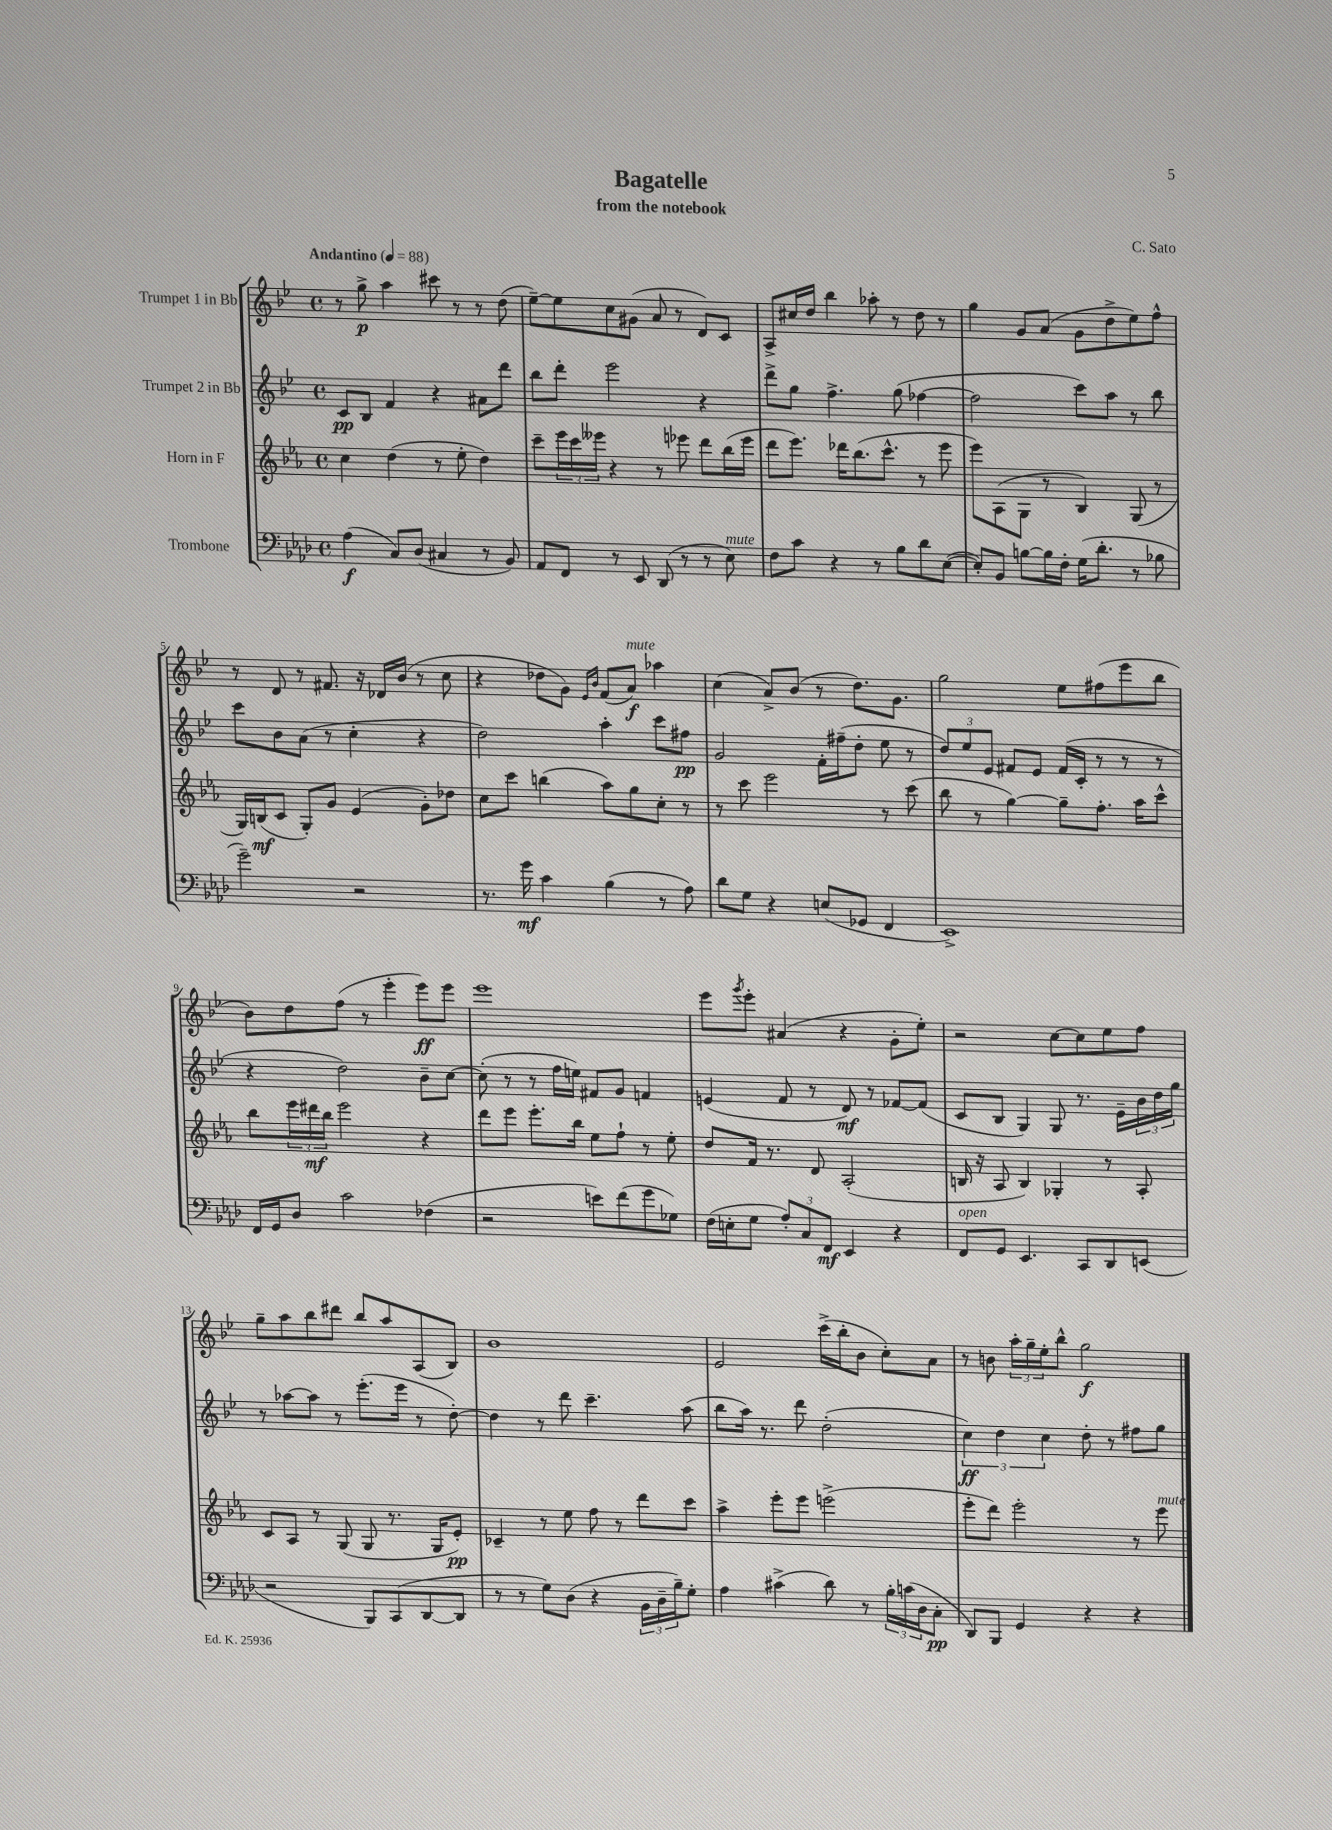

**kern	**dynam	**kern	**dynam	**kern	**dynam	**kern	**dynam
*part4	*part4	*part3	*part3	*part2	*part2	*part1	*part1
*staff4	*staff4	*staff3	*staff3	*staff2	*staff2	*staff1	*staff1
*I"Trombone	*	*I"Horn in F	*	*I"Trumpet 2 in Bb	*	*I"Trumpet 1 in Bb	*
*clefF4	*	*clefG2	*	*clefG2	*	*clefG2	*
*k[b-e-a-d-]	*	*k[b-e-a-]	*	*k[b-e-]	*	*k[b-e-]	*
*M4/4	*	*M4/4	*	*M4/4	*	*M4/4	*
*met(c)	*	*met(c)	*	*met(c)	*	*met(c)	*
*MM88	*	*MM88	*	*MM88	*	*MM88	*
=1	=1	=1	=1	=1	=1	=1	=1
!	!	!	!	!	!	!LO:TX:a:B:t=Andantino	!
(4A-\	f	4cc\	.	8c/L	pp	8r	.
.	.	.	.	8B-/J	.	8gg^\	p
8C/L)	.	(4dd\	.	4f/	.	4aa\	.
(8D-/J	.	.	.	.	.	.	.
4C#X/	.	8r	.	4r	.	8ccc#X\	.
.	.	8ee-'\	.	.	.	8r	.
8r	.	4dd\)	.	8a#X\L	.	8r	.
8BB-/)	.	.	.	8ddd\J	.	(8dd\	.
=2	=2	=2	=2	=2	=2	=2	=2
8AA-/L	.	8ccc~\L	.	8bb-\L	.	[8ee-~\L)	.
8FF/J	.	24eee-\L	.	8ddd'\J	.	8ee-\]	.
.	.	24ccc\	.	.	.	.	.
.	.	24eee--X\JJ	.	.	.	.	.
8r	.	4r	.	2eee-\	.	8cc\	.
8EE-/	.	.	.	.	.	(8g#X\J	.
(8DD-/	.	8r	.	.	.	8a/	.
8r	.	8eee-X\	.	.	.	8r	.
8r	.	8ddd\L	.	4r	.	8d/L)	.
!LO:TX:a:i:t=mute	!	!	!	!	!	!	!
8E-\)	.	(16bb-\L	.	.	.	8c/J	.
.	.	16eee-\JJ	.	.	.	.	.
=3	=3	=3	=3	=3	=3	=3	=3
8F\L	.	8ddd\L	.	8ddd^\L	.	8A^/L	.
8c\J	.	8.eee-\J)	.	8gg\J	.	16cc#X/L	.
.	.	.	.	.	.	16dd/JJ	.
4r	.	.	.	4.ff^\	.	4bb-\	.
.	.	16ddd-X\KL	.	.	.	.	.
.	.	(8.bb-\	.	.	.	.	.
8r	.	.	.	.	.	8aa-X'\	.
.	.	8.ccc^^\J	.	.	.	.	.
8B-\L	.	.	.	(8gg\	.	8r	.
8d-\	.	8r	.	[4ff-X\	.	8dd\	.
([8E-\J	.	8eee-\	.	.	.	8r	.
=4	=4	=4	=4	=4	=4	=4	=4
8E-'/L])	.	8eee-\L)	.	2ff-\]	.	4gg\	.
8BB-/J	.	(8A-\	.	.	.	.	.
[8Bn\L	.	8G\J	.	.	.	8g/L	.
16B\L]	.	8r	.	.	.	(8a/J	.
16F'\JJ	.	.	.	.	.	.	.
(16G\KL	.	4B-/)	.	8ccc\L)	.	8g\L	.
8.d-'\J	.	.	.	.	.	.	.
.	.	.	.	8aa\J	.	8dd^\	.
8r	.	(8G/	.	8r	.	8ee-\)	.
8B-X\	.	8r	.	8bb-\	.	8ff^^\J	.
!!LO:LB:g=z
=5	=5	=5	=5	=5	=5	=5	=5
2g~\)	.	16G/LL)	.	8ccc\L	.	8r	.
.	.	(16Bn/J	mf	.	.	.	.
.	.	8c/J	.	8b-\	.	8d/	.
.	.	8G'/L)	.	(8a\J	.	8r	.
.	.	8g/J	.	8r	.	8.f#X/	.
2r	.	(4e-/	.	4cc'\	.	.	.
.	.	.	.	.	.	16r	.
.	.	.	.	.	.	16d-X/LL	.
.	.	.	.	.	.	(16b-/JJ	.
.	.	8g'\L)	.	4r	.	8r	.
.	.	8dd-X\J	.	.	.	8cc\	.
=6	=6	=6	=6	=6	=6	=6	=6
8.r	.	8cc\L	.	2dd\)	.	4r	.
.	.	8ccc\J	.	.	.	.	.
16g\	mf	.	.	.	.	.	.
4c\	.	(4bbn\	.	.	.	8dd-X\L	.
.	.	.	.	.	.	8g\J)	.
.	.	.	.	.	.	16qqe-/LL	.
.	.	.	.	.	.	16qqb-/JJ	.
(4B-\	.	8aa-\L)	.	4aa'\	.	(8f/L	.
!	!	!	!	!	!	!LO:TX:a:i:t=mute	!
.	.	8gg\	.	.	.	8a/J)	f
8r	.	8cc'\J	.	8ccc\L	.	4aa-X\	.
8A-\)	.	8r	.	8ff#X\J	pp	.	.
=7	=7	=7	=7	=7	=7	=7	=7
8d-\L	.	8r	.	2g/	.	(4cc\	.
8G\J	.	8ccc\	.	.	.	.	.
4r	.	2eee-\	.	.	.	8a^/L)	.
.	.	.	.	.	.	(8b-/J	.
(8En/L	.	.	.	16f'\LL	.	8r	.
.	.	.	.	(16ff#X~\J	.	.	.
8GG-X/J	.	.	.	8dd'\J	.	8.dd\L)	.
4FF/	.	8r	.	8ee-\	.	.	.
.	.	.	.	.	.	8.g\J	.
.	.	(8ccc\	.	8r	.	.	.
=8	=8	=8	=8	=8	=8	=8	=8
1EE-^)	.	8bb-\	.	12dd/L)	.	2gg\	.
.	.	.	.	12ee-/	.	.	.
.	.	8r	.	.	.	.	.
.	.	.	.	12e-/J	.	.	.
.	.	[4gg\)	.	8f#X/L	.	.	.
.	.	.	.	8e-/J	.	.	.
.	.	8gg~\L]	.	(16f#/LL	.	8ee-\L	.
.	.	.	.	16c'/JJ	.	.	.
.	.	8.ff'\J	.	8r	.	(8ff#X\	.
.	.	.	.	8r	.	8eee-\	.
.	.	16aa-\KL	.	.	.	.	.
.	.	8ccc^^\J	.	8r	.	8bb-\J	.
!!LO:LB:g=z
=9	=9	=9	=9	=9	=9	=9	=9
16FF/LL	.	8bb-\L	.	4r	.	8b-\L)	.
16GG/J	.	.	.	.	.	.	.
8D-/J	.	24eee-\L	.	.	.	8dd\	.
.	.	24ddd#X\	mf	.	.	.	.
.	.	24bb-\JJ	.	.	.	.	.
2c\	.	2eee-\	.	2dd\)	.	(8ff\J	.
.	.	.	.	.	.	8r	.
.	.	.	.	.	.	4eee-'\	.
(4F-X\	.	4r	.	8b-~\L	.	8eee-\L)	ff
.	.	.	.	[8cc\J	.	8eee-\J	.
=10	=10	=10	=10	=10	=10	=10	=10
2r	.	8ddd\L	.	(8cc'\]	.	1eee-	.
.	.	8eee-\J	.	8r	.	.	.
.	.	8.eee-'\L	.	8r	.	.	.
.	.	.	.	16ff\LL	.	.	.
.	.	16bb-\Jk	.	16een\JJ)	.	.	.
8en\L)	.	8ee-\L	.	8f#X/L	.	.	.
(8f\	.	8ff`\J	.	8g/J	.	.	.
8g\	.	8r	.	4fn/	.	.	.
8G-X\J)	.	8ee-'\	.	.	.	.	.
=11	=11	=11	=11	=11	=11	=11	=11
(16F\LL	.	8dd/L	.	(4en/	.	8eee-\L	.
16En'\J	.	.	.	.	.	.	.
.	.	.	.	.	.	8qggg/	.
8G\J	.	16f/Jk	.	.	.	8eee-'\J	.
.	.	8.r	.	.	.	.	.
12A-'/L)	.	.	.	8f/	.	(4a#X/	.
12C/	.	.	.	.	.	.	.
.	.	8d/	.	8r	.	.	.
12FF/J	mf	.	.	.	.	.	.
4EE-/	.	(2A-'/	.	8d/)	mf	4r	.
.	.	.	.	8r	.	.	.
4r	.	.	.	[8f-X/L	.	8g'\L	.
.	.	.	.	(8f-/J]	.	8ee-'\J)	.
=12	=12	=12	=12	=12	=12	=12	=12
!LO:TX:a:i:t=open	!	!	!	!	!	!	!
8FF/L	.	16Bn/	.	8c/L	.	2r	.
.	.	16r	.	.	.	.	.
8GG/J	.	8A-/	.	8B-/J	.	.	.
4.EE-/	.	4B/)	.	4G/)	.	.	.
.	.	4G-X'/	.	8G/	.	[8cc\L	.
8CC/L	.	.	.	8.r	.	8cc\]	.
8DD-/	.	8r	.	.	.	8ee-\	.
.	.	.	.	16e-~\LL	.	.	.
(8EEn/J	.	8A-'/	.	24b-\	.	8ff\J	.
.	.	.	.	24dd\	.	.	.
.	.	.	.	24gg\JJ	.	.	.
!!LO:LB:g=z
=13	=13	=13	=13	=13	=13	=13	=13
2r	.	8c/L	.	8r	.	8gg~\L	.
.	.	8A-/J	.	[8aa-X\L	.	8aa\	.
.	.	8r	.	8aa-\J]	.	8bb-\	.
.	.	(8G/	.	8r	.	8ddd#X\J	.
8BBB-/L)	.	8G/	.	(8.eee-'\L	.	8bb-/L	.
(8CC/	.	8.r	.	.	.	8aa/	.
.	.	.	.	16eee-\Jk	.	.	.
[8DD-/	.	.	.	8r	.	(8A/	.
.	.	16G/KL	.	.	.	.	.
8DD-/J]	.	8e-'/J)	pp	[8dd'\)	.	8B-/J)	.
=14	=14	=14	=14	=14	=14	=14	=14
8r	.	4c-X~/	.	4dd\]	.	1b-	.
8r	.	.	.	.	.	.	.
8G\L)	.	8r	.	8r	.	.	.
(8D-\J	.	8ee-\	.	8ddd\	.	.	.
4r	.	8ff\	.	4.ccc~\	.	.	.
.	.	8r	.	.	.	.	.
24BB-\LL	.	8ddd\L	.	.	.	.	.
24D-~\	.	.	.	.	.	.	.
24B-~\J)	.	.	.	.	.	.	.
8G'\J	.	8ccc\J	.	(8aa\	.	.	.
=15	=15	=15	=15	=15	=15	=15	=15
4A-\	.	4aa-^\	.	8bb-\L	.	2e-/	.
.	.	.	.	16aa\Jk)	.	.	.
.	.	.	.	8.r	.	.	.
(4c#X^\	.	8eee-'\L	.	.	.	.	.
.	.	8eee-\J	.	8ddd\	.	.	.
8d-\)	.	(2eeen^\	.	(2dd'\	.	(16ccc^\LL	.
.	.	.	.	.	.	16bb-'\J	.
8r	.	.	.	.	.	8b-\J	.
24B-'\LL	.	.	.	.	.	8cc'\L)	.
(24cn\	.	.	.	.	.	.	.
24D-\J	.	.	.	.	.	.	.
8C'\J	pp	.	.	.	.	8a\J	.
=16	=16	=16	=16	=16	=16	=16	=16
8DD-/L)	.	8eee-'\L	.	6cc\)	ff	8r	.
8BBB-/J	.	8ddd\J)	.	.	.	8bn\	.
.	.	.	.	6dd\	.	.	.
4GG/	.	2eee-'\	.	.	.	24aa'\LL	.
.	.	.	.	.	.	24gg~\	.
.	.	.	.	6cc\	.	24ee-'\J	.
.	.	.	.	.	.	8bb-^^\J	.
4r	.	.	.	8dd'\	.	2gg\	f
.	.	.	.	8r	.	.	.
4r	.	8r	.	8ff#X\L	.	.	.
!	!	!LO:TX:a:i:t=mute	!	!	!	!	!
.	.	8eee-\	.	8gg\J	.	.	.
==	==	==	==	==	==	==	==
*-	*-	*-	*-	*-	*-	*-	*-
